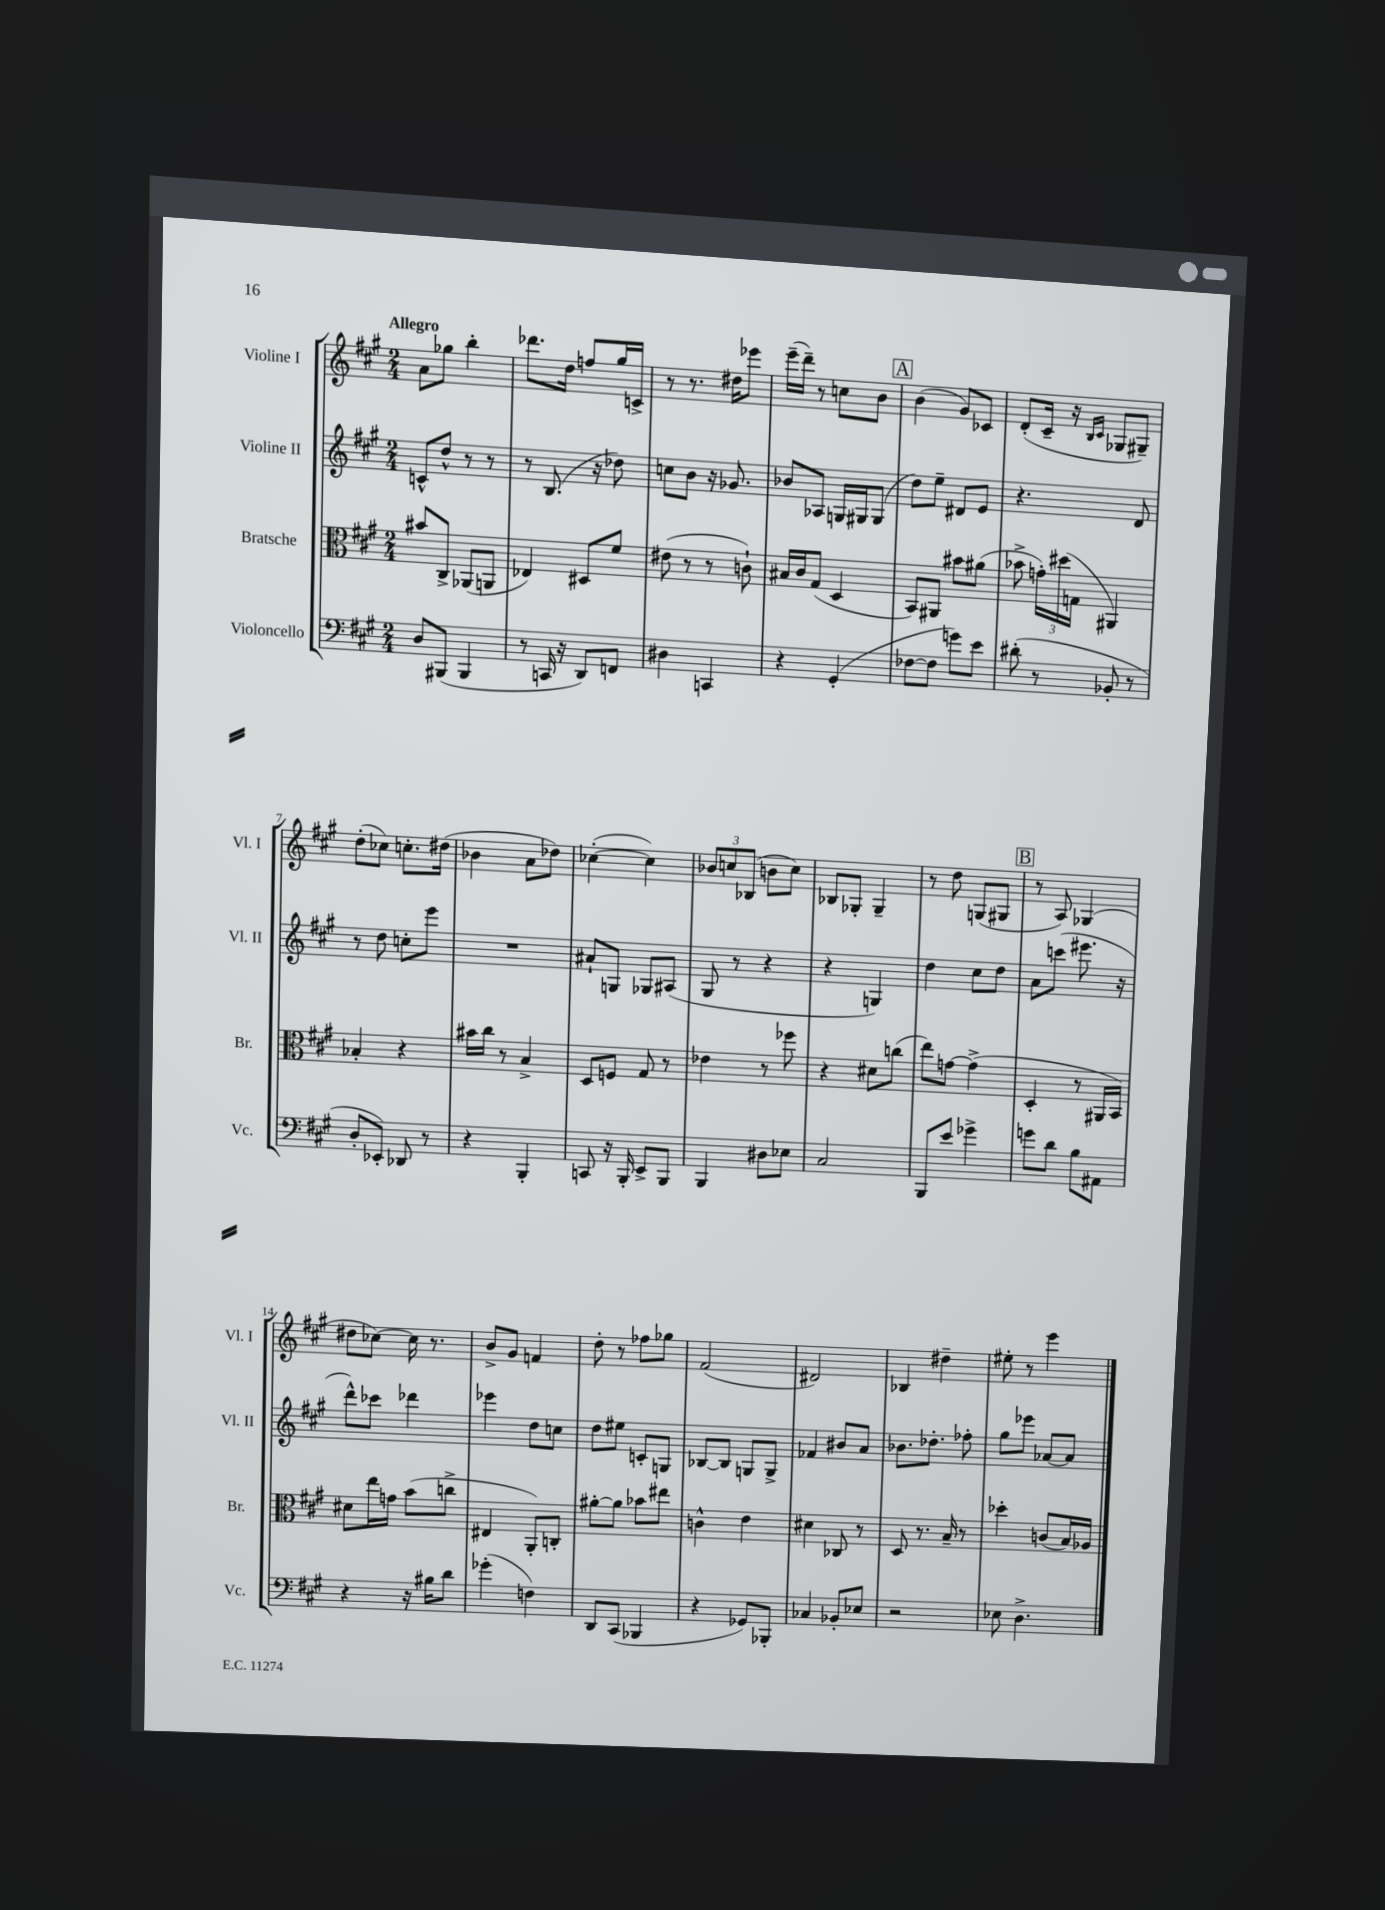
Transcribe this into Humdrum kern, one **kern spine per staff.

**kern	**kern	**kern	**kern
*part4	*part3	*part2	*part1
*staff4	*staff3	*staff2	*staff1
*I"Violoncello	*I"Bratsche	*I"Violine II	*I"Violine I
*I'Vc.	*I'Br.	*I'Vl. II	*I'Vl. I
*clefF4	*clefC3	*clefG2	*clefG2
*k[f#c#g#]	*k[f#c#g#]	*k[f#c#g#]	*k[f#c#g#]
*M2/4	*M2/4	*M2/4	*M2/4
=1	=1	=1	=1
!	!	!	!LO:TX:a:B:t=Allegro
8D/L	8b#X/L	8cn^^/L	8a\L
(8BBB#X/J	8C#^/J	8dd^^/J	8gg-X\J
4BBB#/	(8AA-X/L	8r	4bb'\
.	8AAn/J	8r	.
=2	=2	=2	=2
8r	4E-X/)	8r	8.ddd-X\L
16CCn/	.	(8.B/	.
16r	.	.	16dd\Jk
8DD/L)	8D#X/L	.	8ffn/L
.	.	16r	.
8FFn/J	8f#/J	8dd-X\)	16gg#/L
.	.	.	16cn^/JJ
=3	=3	=3	=3
4D#X\	(8e#X\	8ccn\L	8r
.	8r	8b\J	8.r
4CCn/	8r	16r	.
.	.	8.g-X/	16dd#X\KL
.	8cn`\)	.	8eee-X\J
=4	=4	=4	=4
4r	16B#X/LL	8b-X/L	(16eee~\LL
.	16c#/J	.	16ddd~\JJ)
.	(8G#/J	8A-X/J	8r
(4GG#'/	4D/	16Gn/LL	8ccn\L
.	.	16G#X/J	.
.	.	(8G#/J	8b\J
!!LO:REH:place=s1:t=A
=5	=5	=5	=5
[8F-X\L	8BB/L)	8dd\L)	(4b\
8F-\J]	8AA#X/J	8ee~\J	.
8gn\L)	8b#X\L	8d#X/L	8g#/L)
8e\J	(8a#X\J	8e/J	8c-X/J
=6	=6	=6	=6
(8d#X'\	8b-X^\	4.r	(8d'/L
8r	24gn'\LL)	.	16c#~/Jk
.	(24dd#X\	.	.
.	.	.	16r
.	24Gn\JJ	.	.
.	.	.	16qqB/LL
.	.	.	16qqc#/JJ
8BB-X'/	4AA#X/)	.	8G-X/L
8r	.	8d/	8G#X~/J)
!!LO:LB:g=z
=7	=7	=7	=7
8D'/L	4B-X'/	8r	(8dd'\L
8EE-X'/J)	.	8dd\	8cc-X\J)
8DD-X/	4r	8ccn'\L	8.ccn'\L
8r	.	8eee\J	.
.	.	.	(16dd#X\Jk
=8	=8	=8	=8
4r	16b#X\LL	2r	4b-X\
.	16cc#\JJ	.	.
.	8r	.	.
4BBB'/	4B^/	.	8a\L
.	.	.	8dd-X\J)
=9	=9	=9	=9
8CCn/	8D/L	8a#X`/L	([4cc-X'\
16r	8Fn/J	8Gn/J	.
16BBB'/	.	.	.
8EE^/L	8G#/	8G-X/L	4cc-\])
8BBB/J	8r	(8A#X/J	.
=10	=10	=10	=10
4BBB/	4e-X\	8G#/	12b-X/L
.	.	.	12ccn/
.	.	8r	.
.	.	.	(12B-X/J
8D#X\L	8r	4r	8bn\L
8E-X\J	8ff-X\	.	8cc\J)
=11	=11	=11	=11
2C#/	4r	4r	8B-X/L
.	.	.	8G-X'/J
.	8d#X\L	4Gn/)	4G-~/
.	(8ccn\J	.	.
=12	=12	=12	=12
8BBB/L	8ee\L)	4dd\	8r
8e/J	[8gn\J	.	8dd\
4g-X^\	(4g^\]	8cc#\L	(8Gn/L
.	.	8dd\J	8G#X/J
!!LO:REH:place=s1:t=B
=13	=13	=13	=13
8gn\L	4D'/	8a\L	8r
8d\J	.	(8cccn\J	8A/)
8B\L	8r	8.eee#X\	(4G-X/
8AA#X\J	16AA#X/LL	.	.
.	16BB/JJ)	16r	.
!!LO:LB:g=z
=14	=14	=14	=14
4r	8d#X\L	8ddd^^\L)	8dd#X\L
.	16ee\L	8ccc-X\J	[8cc-X\J)
.	16gn\JJ	.	.
16r	(8b\L	4ddd-X\	16cc-\]
16B#X\KL	.	.	8.r
8d\J	8ccn^\J	.	.
=15	=15	=15	=15
(4g-X'\	4E#X/	4eee-X\	8b^/L
.	.	.	8g#/J
4Fn\)	8AA'/L)	8dd\L	4fn/
.	8Cn'/J	8ccn\J	.
=16	=16	=16	=16
8DD/L	[8a#X'\L	8dd\L	8dd'\
(8CC#/J	8a#\J]	8ee#X\J	8r
4BBB-X/	8b-X\L	8cn'/L	8ff-X\L
.	8ee#X\J	8Gn/J	8gg-X\J
=17	=17	=17	=17
4r	4cn^^\	[8B-X/L	(2f#/
.	.	8B-/J]	.
8GG-X/L)	4e\	8Gn/L	.
8BBB-X'/J	.	8G^/J	.
=18	=18	=18	=18
4C-X/	4d#X\	4f-X/	2d#X/)
8BB-X'/L	8C-X/	8b#X/L	.
8E-X/J	8r	8a/J	.
=19	=19	=19	=19
2r	8D/	8.b-X\L	4B-X/
.	8.r	.	.
.	.	8.dd-X'\J	.
.	.	.	4dd#X~\
.	16B~/	.	.
.	8r	8ff-X'\	.
=20	=20	=20	=20
8E-X\	4dd-X'\	8gg#\L	8ee#X'\
4.D^\	.	8eee-X\J	8r
.	(8cn/L	[8a-X/L	4eee\
.	16B/L)	8a-/J]	.
.	16A-X/JJ	.	.
==	==	==	==
*-	*-	*-	*-
